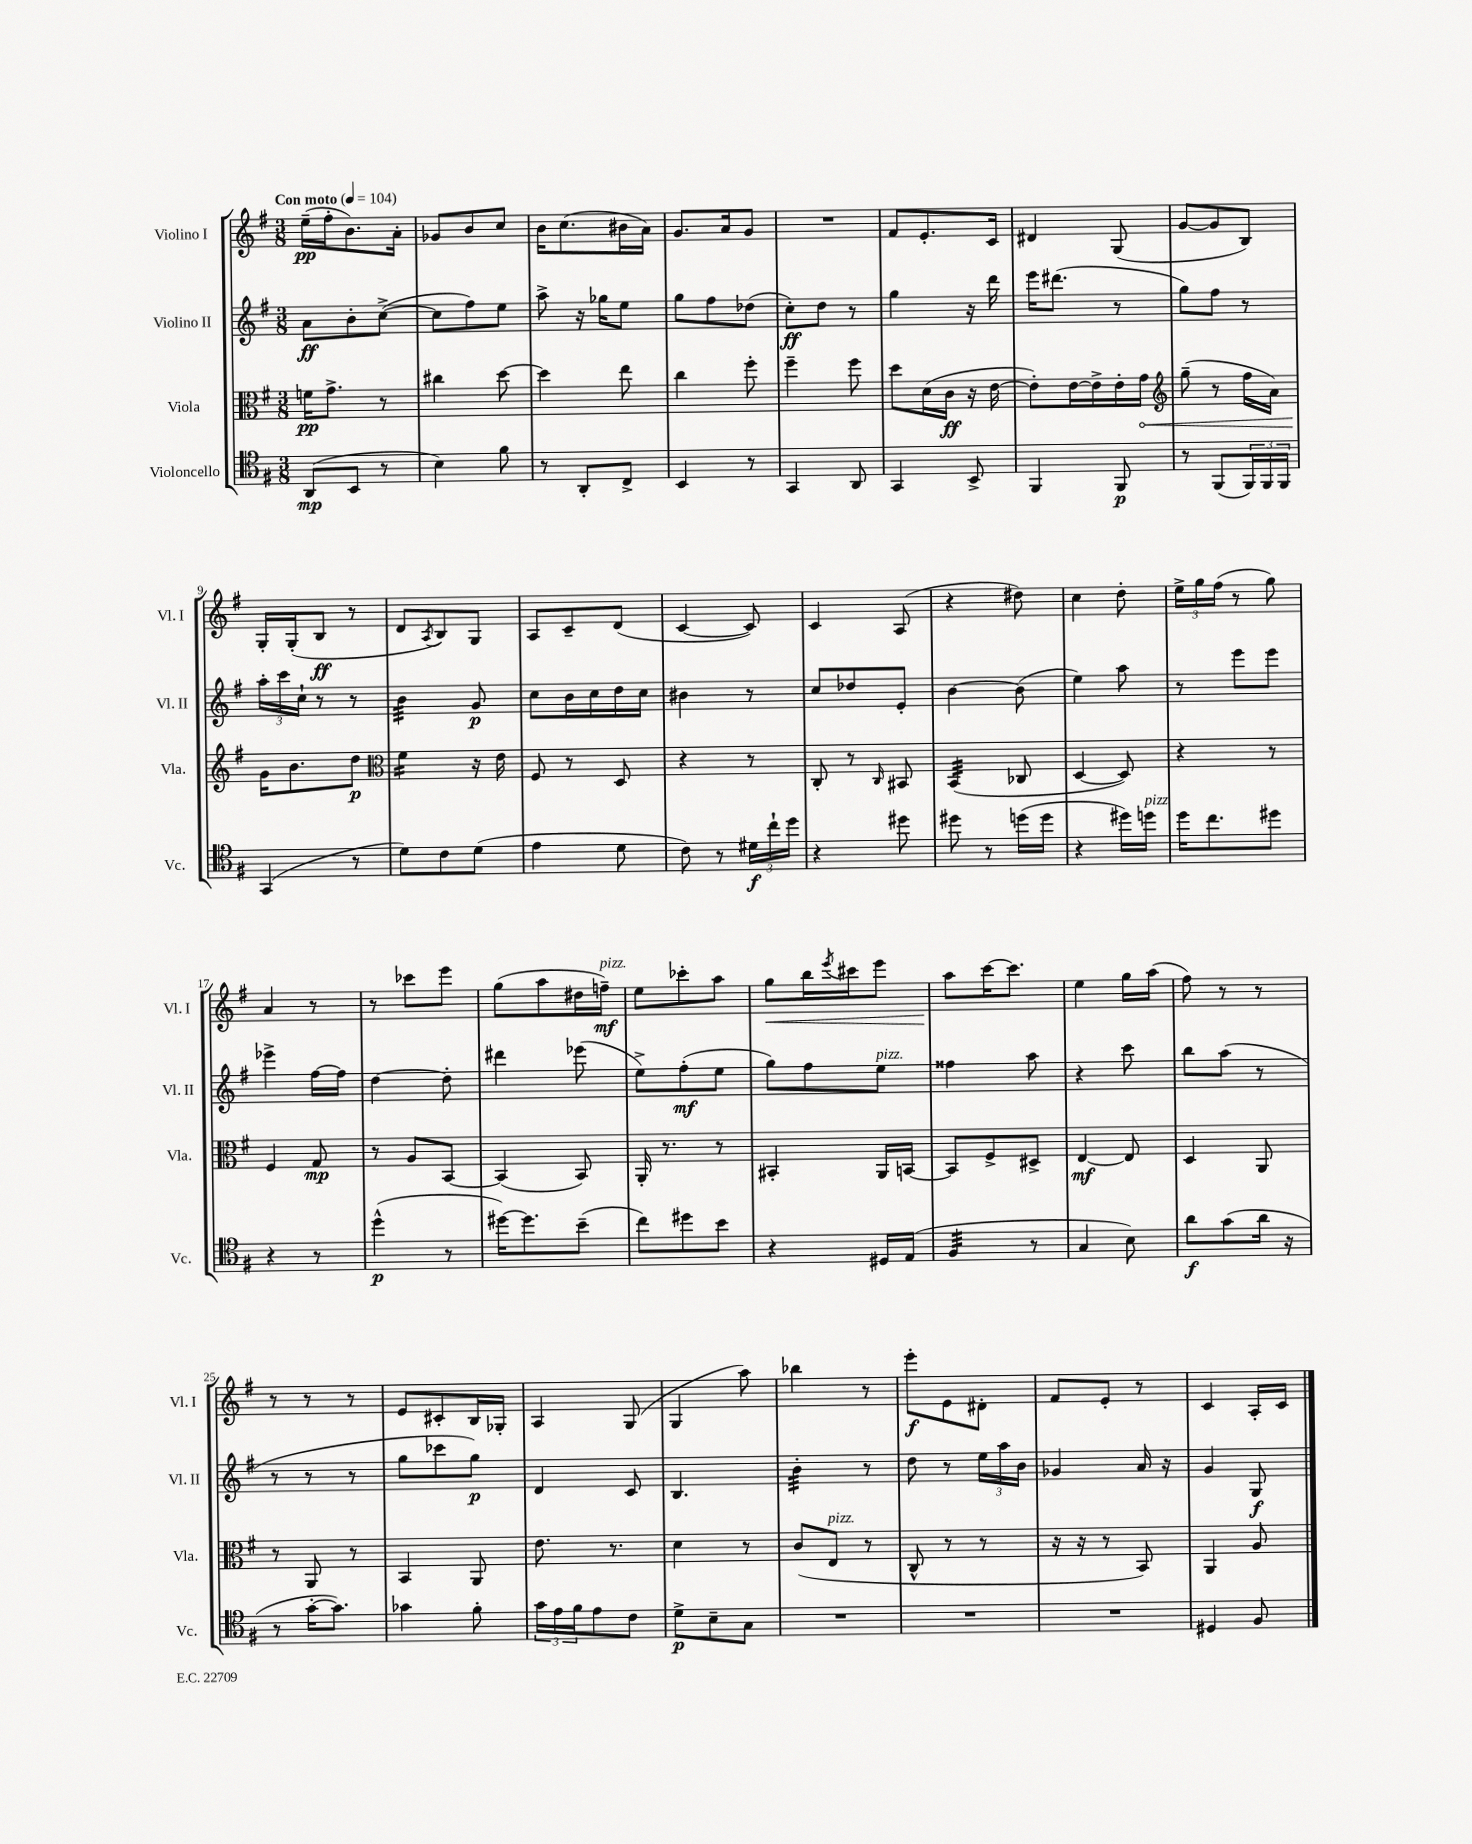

**kern	**kern	**kern	**kern
*staff4	*staff3	*staff2	*staff1
*clefC4	*clefC3	*clefG2	*clefG2
*k[f#]	*k[f#]	*k[f#]	*k[f#]
*M3/8	*M3/8	*M3/8	*M3/8
*MM104	*MM104	*MM104	*MM104
(8AA/L	16f\LK	8a\L	(16ee~\LL
.	8.g^\J	.	16ff#'\J
8BB/J	.	8b'\	8.b\)
8r	8r	([8cc^\J	.
.	.	.	16a'\Jk
=	=	=	=
4B\)	4cc#\	8cc\]L	8g-/L
.	.	8ff#\)	8b/
8f#\	[8dd\	8ee\J	8cc/J
=	=	=	=
8r	4dd\]	8aa^\	16b\LK
.	.	.	(8.cc\
8AA'/L	.	16r	.
.	.	16gg-\LK	.
8C^/J	8ee\	8ee\J	16b#\L
.	.	.	16a\JJ)
=	=	=	=
4BB/	4cc\	8gg\L	8.g/L
.	.	8ff#\	.
.	.	.	16a/k
8r	8ff#'\	(8dd-\J	8g/J
=	=	=	=
4GG/	4ff#~\	8cc'\L)	4.r
.	.	8dd\J	.
8AA/	8ff#\	8r	.
=	=	=	=
4GG/	8dd\L	4gg\	8f#/L
.	(16d\L	.	8.e'/
.	16c\JJ	.	.
8BB^/	16r	16r	.
.	[16e\	16ddd\	16c/Jk
=	=	=	=
4FF#/	8e'\]L)	16eee\LK	4d#/
.	.	(8.ddd#\J	.
.	[16e\L	.	.
.	16e^\]	.	.
8FF#/	16e'\	8r	(8G/
.	16g\JJ	.	.
=	=	=	=
*	*clefG2	*	*
8r	(8gg~\	8gg\L)	[8g/L
(8FF#/L	8r	8ff#\J	8g/]
24FF#/L)	16ff#\LL	8r	8B/J)
24FF#/	.	.	.
.	16a\JJ)	.	.
24FF#/JJ	.	.	.
=	=	=	=
(4GG/	16g\LK	24aa'\LL	16G'/LL
.	.	24ccc\	.
.	8.b\	.	(16G'/J
.	.	24cc`\JJ	.
.	.	8r	8B/J
8r	8dd\J	8r	8r
=	=	=	=
*	*clefC3	*	*
8d\L)	4f#\	4b\	8d/L
.	.	.	8qA/
8c\	.	.	8B/)
(8d\J	16r	8g/	8G/J
.	16e\	.	.
=	=	=	=
4e\	8F#/	8cc\L	8A/L
.	8r	16b\L	8c~/
.	.	16cc\	.
8d\	8D/	16dd\	(8d/J
.	.	16cc\JJ	.
=	=	=	=
8c\)	4r	4b#\	[4c/
8r	.	.	.
24d#\LL	8r	8r	8c/])
24cc`\	.	.	.
24dd\JJ	.	.	.
=	=	=	=
4r	8C'/	8cc/L	4c/
.	8r	8dd-/	.
.	16qqC/	.	.
8dd#\	8BB#/	8e'/J	(8A/
=	=	=	=
8dd#\	(4BB/	[4b\	4r
8r	.	.	.
(16dd\LL	8C-/	(8b\]	8dd#\)
16dd\JJ	.	.	.
=	=	=	=
4r	[4D/	4ee\)	4cc\
16dd#\LL)	8D/])	8aa\	8dd'\
16dd\JJ	.	.	.
=	=	=	=
16dd\LK	4r	8r	24ee^\LL
.	.	.	24gg\
8.cc\	.	.	.
.	.	.	(24ff#\JJ
.	.	8eee\L	8r
8dd#\J	8r	8eee\J	8gg\)
=	=	=	=
4r	4F#/	4eee-^\	4a/
8r	8G/	[16ff#\LL	8r
.	.	16ff#\]JJ	.
=	=	=	=
(4dd^^\	8r	[4dd\	8r
.	8A/L	.	8ccc-\L
8r	[8BB/J	8dd'\]	8eee\J
=	=	=	=
[16dd#\LK)	(4BB/]	4ddd#\	(8gg\L
8.dd#\]	.	.	.
.	.	.	8aa\
(8b~\J	8BB/)	(8eee-\	16dd#\L
.	.	.	16ff~\JJ)
=	=	=	=
8cc\L)	16AA'/	8ee^\L)	8ee\L
.	8.r	.	.
8dd#\	.	(8ff#'\	8ccc-'\
8b\J	8r	8ee\J	8aa\J
=	=	=	=
4r	4BB#'/	8gg\L)	8gg\L
.	.	8ff#\	16bb\L
.	.	.	8qeee/
.	.	.	16ccc#\J
16D#/LL	16AA/LL	8ee\J	8eee\J
(16E/JJ	[16BB/JJ	.	.
=	=	=	=
4F#/	8BB/]L	4ff##\	8aa\L
.	8F#^/	.	[16ccc\K
.	.	.	8.ccc\]J
8r	8D#^/J	8aa\	.
=	=	=	=
4G/	[4E/	4r	4ee\
8B\)	8E/]	8ccc\	16gg\LL
.	.	.	(16aa\JJ
=	=	=	=
8a\L	4D/	8bb\L	8ff#\)
(8g\	.	(8aa\J	8r
16a\Jk	8AA/	8r	8r
16r	.	.	.
=	=	=	=
8r	8r	8r	8r
[16g'\LK	8AA/	8r	8r
8.g\]J)	.	.	.
.	8r	8r	8r
=	=	=	=
4g-\	4BB/	8gg\L	8e/L
.	.	8ccc-\	8c#'/
8f#'\	8AA/	8gg\J)	16B/L
.	.	.	16G-'/JJ
=	=	=	=
24g\LL	8.e\	4d/	4A/
24e\	.	.	.
24f#\J	.	.	.
8e\	.	.	.
.	8.r	.	.
8c\J	.	8c/	(8G/
=	=	=	=
8d^\L	4d\	4.B/	4G/
8B~\	.	.	.
8G\J	8r	.	8aa\)
=	=	=	=
4.r	(8c/L	4b'\	4bb-\
.	8E/J	.	.
.	8r	8r	8r
=	=	=	=
4.r	8C^^/	8dd\	8eee'\L
.	8r	8r	8e\
.	8r	24ee\LL	8d#'\J
.	.	24aa\	.
.	.	24b\JJ	.
=	=	=	=
4.r	16r	4g-/	8f#/L
.	16r	.	.
.	8r	.	8e'/J
.	8BB/)	16a/	8r
.	.	16r	.
=	=	=	=
4D#/	4AA/	4g/	4c/
8F#/	8A/	8G/	16A'/LL
.	.	.	16c/JJ
==	==	==	==
*-	*-	*-	*-
